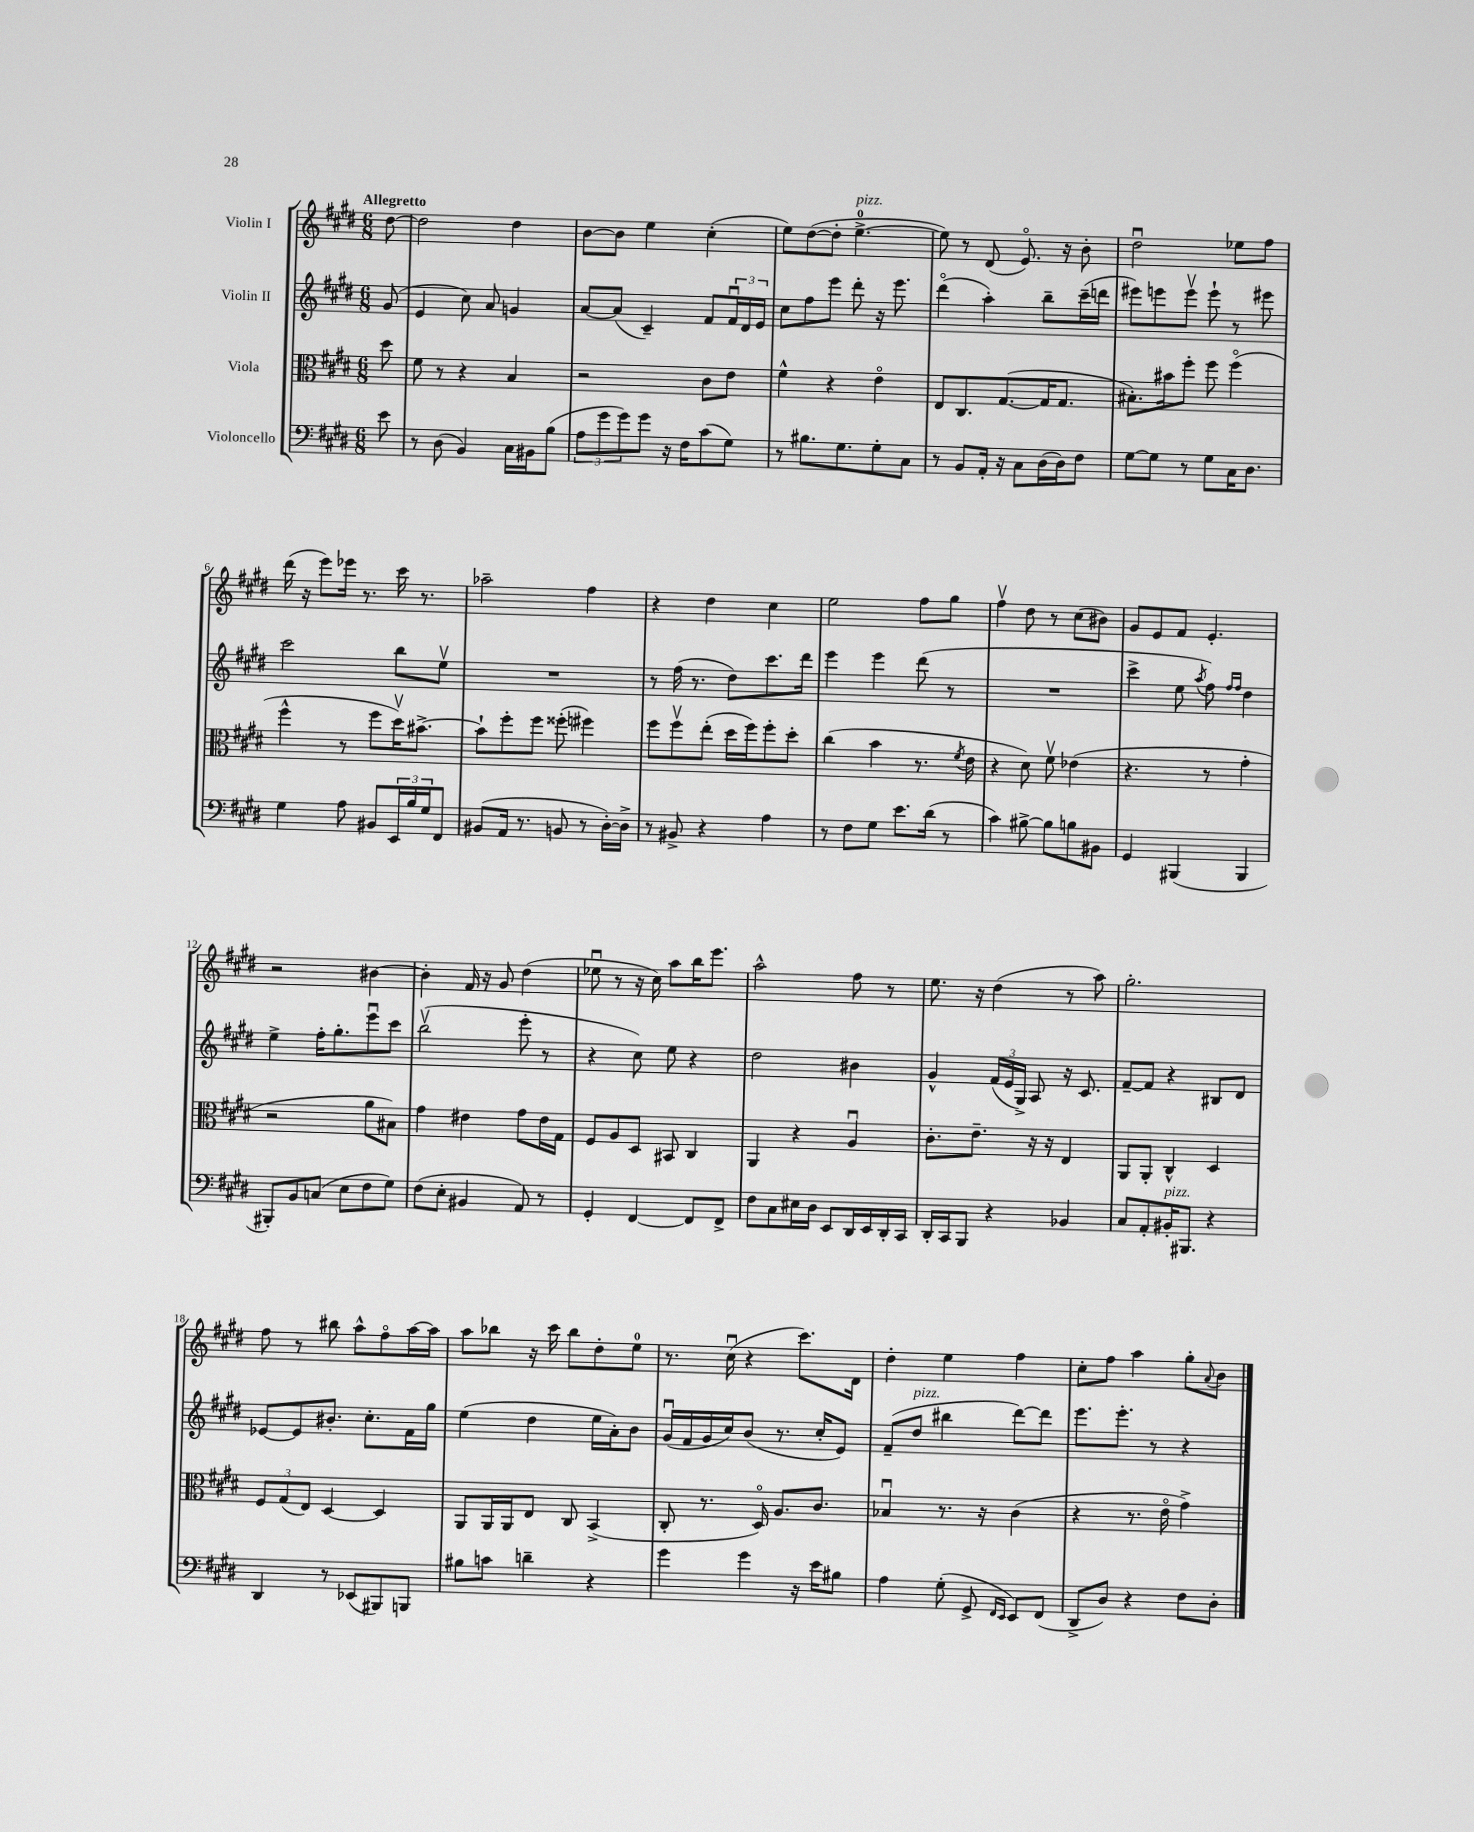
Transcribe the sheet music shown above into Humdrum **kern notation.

**kern	**kern	**kern	**kern
*staff4	*staff3	*staff2	*staff1
*clefF4	*clefC3	*clefG2	*clefG2
*k[f#c#g#d#]	*k[f#c#g#d#]	*k[f#c#g#d#]	*k[f#c#g#d#]
*M6/8	*M6/8	*M6/8	*M6/8
8e	8dd#	(8g#	[8dd#
=	=	=	=
8r	8f#	4e	2dd#]
(8D#	8r	.	.
4BB)	4r	8cc#)	.
.	.	8a	.
16C#	4B	4g	4dd#
16BB#	.	.	.
(8B	.	.	.
=	=	=	=
12A	2r	[8a	[8b
12g#	.	.	.
.	.	(8a]	8b]
12g#)	.	.	.
8g#	.	4c#~)	4ee
16r	.	.	.
16F#	.	.	.
(8c#	8c#	8f#	(4cc#'
8G#)	8e	24f#u	.
.	.	24d#	.
.	.	24e	.
=	=	=	=
8r	4f#^^	8cc#	8ee)
8.B#	.	8ff#	([8dd#
.	4r	8eee	8dd#']
8.G#	.	.	.
.	.	8ddd#'	[4.ee^
8G#'	4eo	16r	.
.	.	8.eee	.
8C#	.	.	.
=	=	=	=
8r	8E	(4ddd#o	8ee])
8BB	8.C#	.	8r
16AA'	.	4aa')	(8d#
16r	([8.G#	.	.
8C#	.	.	8.eo)
(16D#	16G#]	8bb~	.
16D#)	8.G#	.	16r
8F#	.	(16ccc#~	8b'
.	.	16ddd	.
=	=	=	=
[8G#	8.B#')	8eee#)	2dd#u
8G#]	.	8eee	.
.	16b#	.	.
8r	8ff#'	8eeev	.
8G#	8ff#	8eee`	.
16C#	(4ff#o	8r	8ee-
8.D#	.	.	.
.	.	8eee#	8ff#
=	=	=	=
4G#	4ff#^^	2ccc#	(16ddd#
.	.	.	16r
.	.	.	8eee)
8A	8r	.	16eee-
.	.	.	8.r
8BB#	8ff#	.	.
24EE	16dd#v)	8bb	16ccc#
24B	.	.	.
.	[8.b#^	.	8.r
24G#	.	.	.
8FF#	.	8eev	.
=	=	=	=
(8BB#	8b#`]	2.r	2aa-~
16AA	8ff#'	.	.
8.r	.	.	.
.	8ff#	.	.
8BB	(8ff##'	.	.
8r	4ff#)	.	4ff#
[16D#')	.	.	.
16D#^]	.	.	.
=	=	=	=
8r	8ff#	8r	4r
8BB#^	8ff#v	(16ff#	.
.	.	8.r	.
4r	(8ee'	.	4dd#
.	16dd#	8dd#)	.
.	16ff#)	.	.
4A	8ff#'	8.ccc#	4cc#
.	8dd#'	.	.
.	.	16ddd#	.
=	=	=	=
8r	(4cc#	4eee	2ee
8F#	.	.	.
8G#	4b	4eee	.
8.e	.	.	.
.	8.r	(8ddd#	8ff#
(16d#	.	.	.
8r	.	8r	8gg#
.	8qf#	.	.
.	16e	.	.
=	=	=	=
4c#)	4r	2.r	4ff#v
[8B#^	8d#)	.	8dd#
8B#]	8f#v	.	8r
8B	(4e-	.	(8cc#
8BB#	.	.	8b#)
=	=	=	=
4GG#	4.r	4ccc#^	8g#
.	.	.	8e
(4BBB#	.	8ee	8f#
.	.	8qaa	.
.	8r	8ff#)	4.e'
.	.	16qqff#	.
.	.	16qqff#	.
4BBB#	4g#'	4dd#	.
=	=	=	=
8BBB#')	2r	4ee^	2r
8BB	.	.	.
(8C	.	16ff#'	.
.	.	8.gg#'	.
8E	.	.	.
8F#	8a	8eeeu	[4b#
8G#)	8B#)	8ccc#	.
=	=	=	=
(8F#	4g#	(2bbv	4b#']
8E'	.	.	.
4BB#	4e#	.	16f#
.	.	.	16r
.	.	.	8g#
8AA)	8g#	8eee'	(4dd#
8r	16e#	8r	.
.	16G#	.	.
=	=	=	=
4GG#'	8F#	4r	8ee-u
.	8A	.	8r
[4FF#	8D#	8cc#)	16r
.	.	.	16cc#)
.	8BB#	8ee	8aa
8FF#]	4C#	4r	16bb
.	.	.	8.eee
8FF#^	.	.	.
=	=	=	=
8F#	4AA	2dd#	2aa^^
8C#	.	.	.
16E#	4r	.	.
16D#	.	.	.
8EE	.	.	.
16DD#	4Au	4b#	8ff#
16EE	.	.	.
16DD#'	.	.	8r
16CC#	.	.	.
=	=	=	=
16DD#'	8.c#'	4g#^^	8.ee
16CC#	.	.	.
8BBB	.	.	.
.	8.e~	.	16r
4r	.	(24f#	(4dd#
.	.	24e	.
.	.	24G#^)	.
.	16r	8A	.
.	16r	.	.
4BB-	4E	16r	8r
.	.	8.c#	.
.	.	.	8aa)
=	=	=	=
8C#	8AA	[8f#~	2.gg#'
8AA'	8AA'	8f#]	.
16BB#'	4C#^^	4r	.
8.BBB#	.	.	.
4r	4D#	8B#	.
.	.	8d#	.
=	=	=	=
4DD#	12F#	[8e-	8ff#
.	(12G#	.	.
.	.	8e-]	8r
.	12E)	.	.
8r	[4D#	8.b#'	8bb#
(8EE-	.	.	8aa^^
.	.	8.cc#'	.
8BBB#)	4D#]	.	8ff#o
8BBB	.	16f#	[16aa
.	.	16gg#	16aa]
=	=	=	=
8B#	8AA	(4ee	8aa
8c	16AA	.	8bb-
.	16AA	.	.
4d~	8E	4dd#	16r
.	.	.	16ccc#
.	8C#	.	8bb-
4r	(4BB^	16ee	8dd#'
.	.	16a')	.
.	.	8b	8ee
=	=	=	=
4g#	8C#'	(16g#u	8.r
.	.	16f#	.
.	8.r	16g#	.
.	.	16cc#)	(16cc#u
4g#	.	(8b	4r
.	16D#o)	.	.
.	8.A	8.r	.
16r	.	.	8.ccc#)
16e	8.c#	16cc#'	.
8B#	.	8e)	.
.	.	.	16d#
=	=	=	=
4A	4B-u	(8f#~	4dd#'
.	.	8dd#	.
(8G#'	8.r	4bb#	4ee
8GG#^	.	.	.
.	16r	.	.
16qqFF#	.	.	.
16qqEE	.	.	.
8EE)	(4c#	[8ddd#)	4ff#
(8FF#	.	8ddd#]	.
=	=	=	=
8DD#^	4r	8.eee	8cc#'
8D#)	.	.	8ff#
.	.	8.eee'	.
4r	8.r	.	4aa
.	.	8r	.
.	16eo	.	.
8F#	4g#^)	4r	8gg#'
.	.	.	8qqa
8D#'	.	.	8b
==	==	==	==
*-	*-	*-	*-
